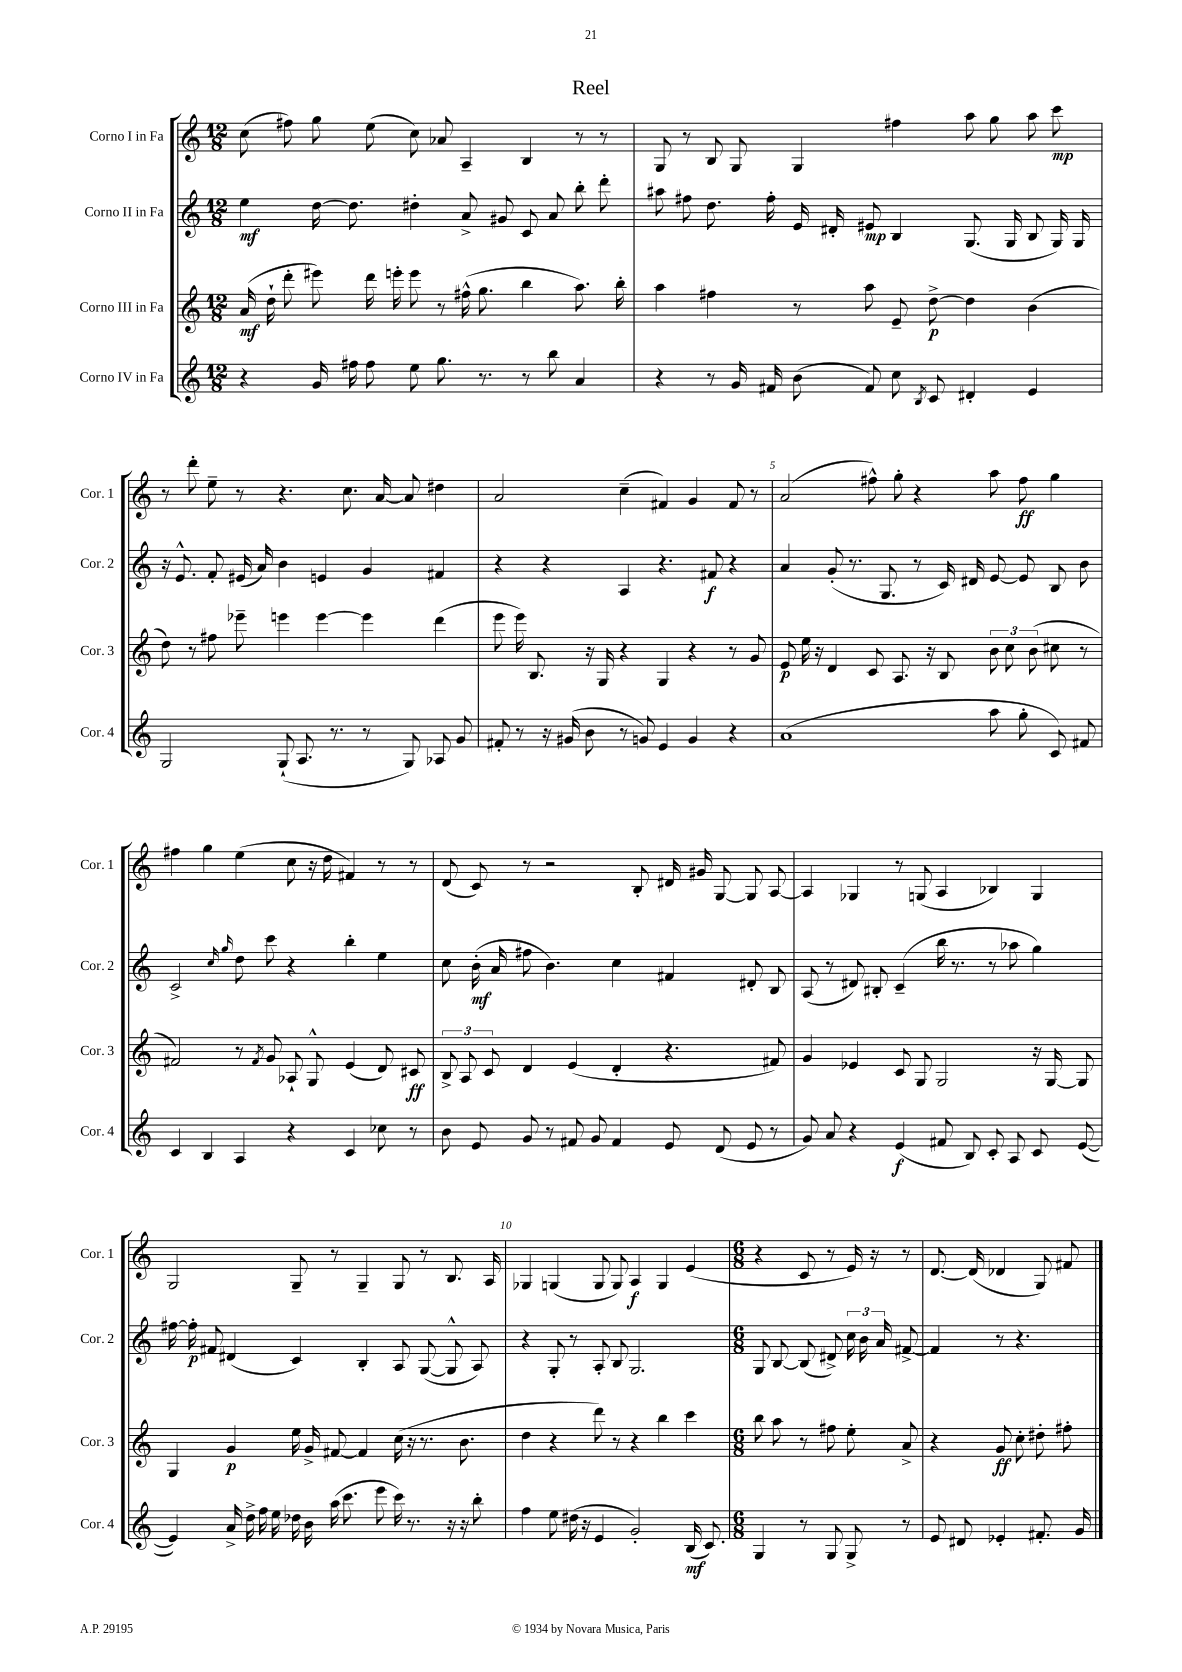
\header { title = "Reel" }
<<
\new StaffGroup <<
\new Staff = "s0" \with { instrumentName = "Corno I in Fa" shortInstrumentName = "Cor. 1" } {
    \clef treble \key c \major \numericTimeSignature \time 12/8
    \autoBeamOff c''8( fis''8) g''8 e''8( c''8) aes'8 a4-- b4 r8 r8 |
    g8 r8 b8 g8 g4 fis''4 a''8 g''8 a''8 c'''8\mp |
    r8 d'''8-. e''8-- r8 r4. c''8. a'16~ a'8 dis''4 |
    a'2 c''4--( fis'4) g'4 fis'8 r8 |
    a'2( fis''8-^) g''8-. r4 a''8 fis''8\ff g''4 |
    fis''4 g''4 e''4( c''8 r16 d''16 fis'4) r8 r8 |
    d'8( c'8) r8 r2 b8-. dis'16 gis'16 g8~ g8 a8~ |
    a4 ges4 r8 g8( a4 bes4) g4 |
    g2 g8-- r8 g4-- g8 r8 b8. a16 |
    ges4 g4( g8 g8) a4\f g4 e'4( |
    \numericTimeSignature \time 6/8 r4 c'8 r8 e'16) r16 r8 |
    d'8.~ d'16( des'4 g8) fis'8 \bar "|." |
}
\new Staff = "s1" \with { instrumentName = "Corno II in Fa" shortInstrumentName = "Cor. 2" } {
    \clef treble \key c \major \numericTimeSignature \time 12/8
    \autoBeamOff e''4\mf d''16~ d''8. dis''4-. a'8-> gis'8 c'8 a'8 b''8-. d'''8-. |
    ais''8 fis''8 d''8. fis''16-. e'16 dis'16-. eis'8\mp b4 g8.( g16 b8 g16) g16 |
    r16 e'8.-^ f'8-. eis'16( a'16) b'4 e'4 g'4 fis'4 |
    r4 r4 a4 r4. fis'8\f r4 |
    a'4 g'8-.( r8. g8. r8 c'16) dis'16 e'8~ e'8 b8 b'8 |
    c'2-> \grace { c''16 g''16 } d''8 c'''8 r4 b''4-. e''4 |
    c''8 b'16-.\mf( a'16 fis''8 b'4.) c''4 fis'4 dis'8-. b8 |
    a8( r8 dis'8) bis8-. c'4--( b''16 r8. r8 aes''8 g''4) |
    fis''16~ fis''16-.\p fis'8 dis'4( c'4) b4-. a8 g8~( g8-^ a8) |
    r4 g8-. r8 a8-. b8 g2. |
    \numericTimeSignature \time 6/8 g8 b8~ b8( dis'8->) \tuplet 3/2 { c''16 b'16 a'16 } fis'8~-> |
    fis'4 r8 r4. \bar "|." |
}
\new Staff = "s2" \with { instrumentName = "Corno III in Fa" shortInstrumentName = "Cor. 3" } {
    \clef treble \key c \major \numericTimeSignature \time 12/8
    \autoBeamOff a'16\mf( d''16-! d'''8-. eis'''8) d'''16 e'''16-. e'''8 r8 fis''16-^( g''8. b''4 a''8.) b''16-. |
    a''4 fis''4 r8 a''8 e'8-- d''8~->\p d''4 b'4( |
    d''8) r8 fis''8 ees'''8-- e'''4 e'''4~ e'''4 d'''4( |
    e'''8 e'''16) b8. r16 g16 r4 g4 r4 r8 g'8 |
    e'8\p e''16 r16 d'4 c'8 a8. r16 b8 \tuplet 3/2 { b'8 c''8 b'8( } cis''8 r8 |
    fis'2) r8 \acciaccatura { fis'8 } g'8 aes8-! g8-^ e'4( d'8) cis'8\ff |
    \tuplet 3/2 { b8-> a8 c'8 } d'4 e'4( d'4-. r4. fis'8) |
    g'4 ees'4 c'8 g8 g2 r16 g16~ g8 |
    g4 g'4\p e''16 g'16-> fis'8~ fis'4 c''16( r16 r8. b'8. |
    d''4 r4 d'''8) r8 r4 b''4 c'''4 |
    \numericTimeSignature \time 6/8 b''8 a''8 r8 fis''8 e''8-. a'8-> |
    r4 g'8\ff c''8-. dis''8-. fis''8-. \bar "|." |
}
\new Staff = "s3" \with { instrumentName = "Corno IV in Fa" shortInstrumentName = "Cor. 4" } {
    \clef treble \key c \major \numericTimeSignature \time 12/8
    \autoBeamOff r4 g'16 fis''16 fis''8 e''8 g''8. r8. r8 b''8 a'4 |
    r4 r8 g'16 fis'16 b'8( fis'8) c''8 \acciaccatura { b8 } c'8 dis'4-. e'4 |
    g2 g8-!( a8. r8. r8 g8) aes8 g'8 |
    fis'8-. r8 r16 gis'16( b'8 r8 g'8) e'4 g'4 r4 |
    a'1( a''8 g''8-. c'8) fis'8 |
    c'4 b4 a4 r4 c'4 ces''8 r8 |
    b'8 e'8 g'8 r8 fis'8 g'8 fis'4 e'8 d'8( e'8 r8 |
    g'8) a'8 r4 e'4\f( fis'8 b8) c'8-. a8 c'8 e'8~( |
    e'4) a'16-> d''16-> f''16 e''16 des''16 b'16 a''16( c'''8. e'''8 c'''16) r8. r16 r16 b''8-. |
    f''4 e''8 dis''16( r16 e'4 g'2-.) b16\mf( c'8.) |
    \numericTimeSignature \time 6/8 g4 r8 g8 g8-> r8 |
    e'8 dis'8 ees'4-. fis'8.-. g'16 \bar "|." |
}
>>
>>
\layout { \context { \Score \override BarNumber.break-visibility = ##(#f #t #t) barNumberVisibility = #(every-nth-bar-number-visible 5) } }
